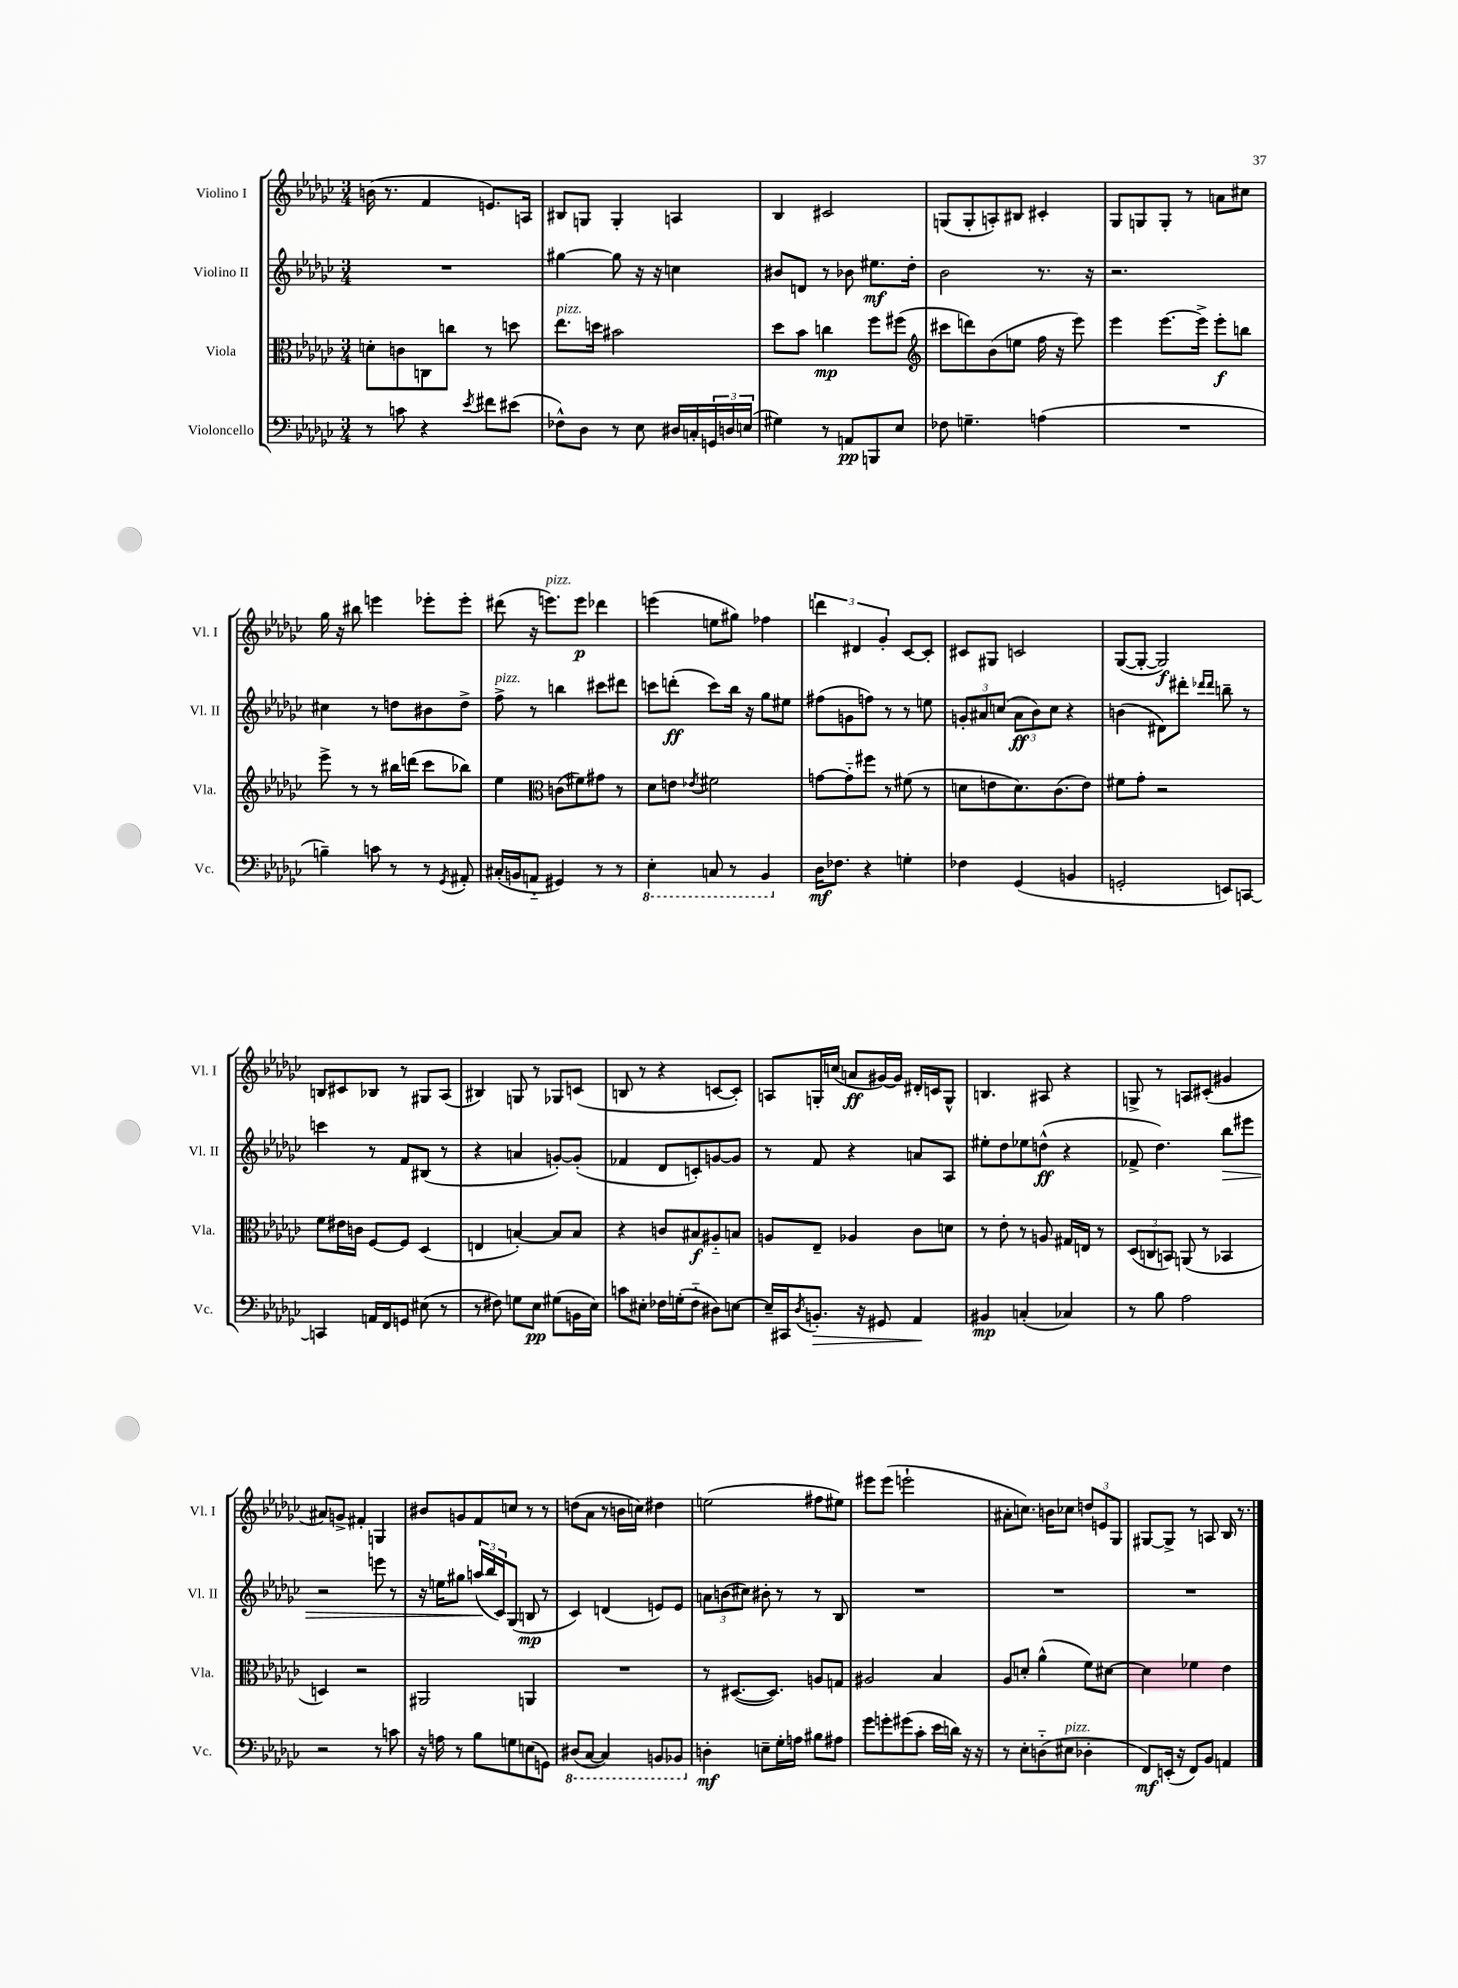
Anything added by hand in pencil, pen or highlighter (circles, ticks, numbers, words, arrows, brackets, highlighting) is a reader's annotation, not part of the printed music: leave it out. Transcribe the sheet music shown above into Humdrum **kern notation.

**kern	**dynam	**kern	**dynam	**kern	**dynam	**kern	**dynam
*part4	*part4	*part3	*part3	*part2	*part2	*part1	*part1
*staff4	*staff4	*staff3	*staff3	*staff2	*staff2	*staff1	*staff1
*I"Violoncello	*	*I"Viola	*	*I"Violino II	*	*I"Violino I	*
*I'Vc.	*	*I'Vla.	*	*I'Vl. II	*	*I'Vl. I	*
*clefF4	*	*clefC3	*	*clefG2	*	*clefG2	*
*k[b-e-a-d-g-c-]	*	*k[b-e-a-d-g-c-]	*	*k[b-e-a-d-g-c-]	*	*k[b-e-a-d-g-c-]	*
*M3/4	*	*M3/4	*	*M3/4	*	*M3/4	*
=103	=103	=103	=103	=103	=103	=103	=103
8r	.	8dn'\L	.	2.r	.	(16bn\	.
.	.	.	.	.	.	8.r	.
8cn\	.	8cn\	.	.	.	.	.
4r	.	8Cn\	.	.	.	4f/	.
.	.	8ccn\J	.	.	.	.	.
8qe-/	.	.	.	.	.	.	.
8f#X\L	.	8r	.	.	.	8.en/L)	.
(8e#X\J	.	8ddn\	.	.	.	.	.
.	.	.	.	.	.	16An/Jk	.
=104	=104	=104	=104	=104	=104	=104	=104
!	!	!LO:TX:a:i:t=pizz.	!	!	!	!	!
8F-X^^\L)	.	8.ee-\L	.	[4gg#X\	.	8B#X/L	.
8D-\J	.	.	.	.	.	8Gn/J	.
.	.	16ddn\Jk	.	.	.	.	.
8r	.	2b#X\	.	8gg#\]	.	4G'/	.
8E-\	.	.	.	16r	.	.	.
.	.	.	.	16r	.	.	.
16D#X/LL	.	.	.	4ccn\	.	4An/	.
16Cn'/	.	.	.	.	.	.	.
24GGn/	.	.	.	.	.	.	.
24Dn/	.	.	.	.	.	.	.
(24En/JJ	.	.	.	.	.	.	.
=105	=105	=105	=105	=105	=105	=105	=105
4G#X\)	.	8dd-\L	.	8b#X/L	.	4B-/	.
.	.	8b-\J	.	8dn/J	.	.	.
8r	.	4ccn\	mp	8r	.	2c#X/	.
8AAn/L	pp	.	.	8b-X\	.	.	.
8BBBn/	.	8ff\L	.	8.ee#X\L	mf	.	.
8E-/J	.	(8ff#X\J	.	.	.	.	.
.	.	.	.	16dd-'\Jk	.	.	.
=106	=106	=106	=106	=106	=106	=106	=106
*	*	*clefG2	*	*	*	*	*
8F-X\	.	8ccc#X\L	.	2b-\	.	(8Gn/L	.
4.Gn~\	.	8dddn\)	.	.	.	8G'/	.
.	.	(8b-\	.	.	.	8An'/)	.
.	.	8een\J	.	.	.	8B#X/J	.
(4An\	.	16ff\	.	8.r	.	4c#X'/	.
.	.	16r	.	.	.	.	.
.	.	8eee-\)	.	.	.	.	.
.	.	.	.	16r	.	.	.
=107	=107	=107	=107	=107	=107	=107	=107
2.r	.	4eee-\	.	2.r	.	8G-/L	.
.	.	.	.	.	.	8Gn/	.
.	.	[8.eee-\L	.	.	.	8G'/J	.
.	.	.	.	.	.	8r	.
.	.	16eee-^\Jk]	.	.	.	.	.
.	.	8eee-'\L	f	.	.	8an\L	.
.	.	8bbn\J	.	.	.	8cc#X\J	.
!!LO:LB:g=z
=108	=108	=108	=108	=108	=108	=108	=108
4Bn~\)	.	8eee-^\	.	4cc#X\	.	16gg-\	.
.	.	.	.	.	.	16r	.
.	.	8r	.	.	.	8bb#X\	.
8cn\	.	8r	.	8r	.	4eeen\	.
8r	.	16bb#X\LL	.	8ddn\L	.	.	.
.	.	(16dddn\JJ	.	.	.	.	.
8r	.	8ccc-\L	.	8b#X\	.	8eee-X'\L	.
8qGG-/	.	.	.	.	.	.	.
8AA#X'/	.	8bb-X\J)	.	8dd^\J	.	8eee-'\J	.
=109	=109	=109	=109	=109	=109	=109	=109
!	!	!	!	!LO:TX:a:i:t=pizz.	!	!	!
(16C#X'/LL	.	4ee-\	.	8ff^\	.	(8ddd#X\	.
16BBn/J	.	.	.	.	.	.	.
8AAn/J	.	.	.	8r	.	16r	.
!	!	!	!	!	!	!LO:TX:a:i:t=pizz.	!
.	.	.	.	.	.	8.eeen\L)	.
*	*	*clefC3	*	*	*	*	*
4GG#X/)	.	(8cn\L	.	4bbn\	.	.	.
.	.	8f#X\)	.	.	.	8eee\J	p
8r	.	8g#X\J	.	8ccc#X\L	.	4ddd-X\	.
8r	.	8r	.	8ddd#X\J	.	.	.
=110	=110	=110	=110	=110	=110	=110	=110
*8ba	*	*	*	*	*	*	*
4EE-'\	.	8d-\L	.	8cccn\L	.	(4eeen\	.
.	.	8en\J	.	(8dddn'\J	ff	.	.
.	.	8qe-X/	.	.	.	.	.
8CCn/	.	2f#X\	.	8ccc\L)	.	8een\L	.
8r	.	.	.	16bb-\Jk	.	8gg#X\J)	.
.	.	.	.	16r	.	.	.
4BBB-/	.	.	.	8gg-\L	.	4ff-X\	.
.	.	.	.	8ee#X\J	.	.	.
=111	=111	=111	=111	=111	=111	=111	=111
*X8ba	*	*	*	*	*	*	*
16D-\KL	mf	[8gn\L	.	(8ff#X\L	.	6dddn\	.
8.F-X\J	.	.	.	.	.	.	.
.	.	8g\]	.	8gn\	.	.	.
.	.	.	.	.	.	6d#X/	.
4r	.	8ff#X\J	.	8ffn\J)	.	.	.
.	.	.	.	.	.	6g-'/	.
.	.	8r	.	8r	.	.	.
4Gn'\	.	(8f#X\	.	8r	.	[8c-/L	.
.	.	8r	.	8een\	.	8c-'/J]	.
=112	=112	=112	=112	=112	=112	=112	=112
4F-X\	.	8dn\L	.	12gn'/L	.	8c#X/L	.
.	.	.	.	12a#X/	.	.	.
.	.	8en\	.	.	.	8G#X/J	.
.	.	.	.	(12ccn/J	.	.	.
(4GG-/	.	8.d\)	.	12a#\L	ff	2cn/	.
.	.	.	.	12b-\)	.	.	.
.	.	.	.	12cc\J	.	.	.
.	.	(8.c-\	.	.	.	.	.
4BBn/	.	.	.	4r	.	.	.
.	.	8e\J)	.	.	.	.	.
=113	=113	=113	=113	=113	=113	=113	=113
2GGn'/	.	8f#X\L	.	(4bn\	.	([8G-/L	.
.	.	8g-'\J	.	.	.	8G-'/J_	.
.	.	2r	.	8d#X\L)	.	2G-/])	f
.	.	.	.	8ddd#X'\J	.	.	.
.	.	.	.	16qqddd-X/LL	.	.	.
.	.	.	.	16qqddd-/JJ	.	.	.
8EEn/L)	.	.	.	8bbn~\	.	.	.
[8CCn/J	.	.	.	8r	.	.	.
!!LO:LB:g=z
=114	=114	=114	=114	=114	=114	=114	=114
4CCn/]	.	8f\L	.	4cccn\	.	8Bn/L	.
.	.	16e#X\L	.	.	.	8c#X/	.
.	.	16cn\JJ	.	.	.	.	.
16AAn/LL	.	[8F/L	.	8r	.	8B-X/J	.
16FF/J	.	.	.	.	.	.	.
8GGn/J	.	8F/J]	.	8f/L	.	8r	.
(8E#X\	.	(4D-/	.	(8B#X/J	.	8G#X/L	.
8r	.	.	.	8r	.	(8A-/J	.
=115	=115	=115	=115	=115	=115	=115	=115
8r	.	4En/	.	4r	.	4B#X/)	.
8F#X\)	.	.	.	.	.	.	.
8Gn\L	.	[4Bn'/)	.	4an/	.	8Gn/	.
8E-\J	pp	.	.	.	.	8r	.
(8G#X\L	.	8B/L]	.	[8gn'/L)	.	8G-X/L	.
16BBn\L	.	8B/J	.	(8g'/J]	.	(8cn/J	.
16E-\JJ)	.	.	.	.	.	.	.
=116	=116	=116	=116	=116	=116	=116	=116
8cn\L	.	4r	.	4f-X/	.	8Bn/	.
8E#X'\J	.	.	.	.	.	8r	.
16F-X\LL	.	8cn/L	.	8d-/L	.	4r	.
(16Gn'\J	.	.	.	.	.	.	.
8F-\J	.	8B#X/	f	8cn'/)	.	.	.
8D#X\L)	.	8A#X/	.	[8gn/	.	[8cn/L	.
[8En\J	.	8Bn/J	.	8g/J]	.	8c'/J])	.
=117	=117	=117	=117	=117	=117	=117	=117
16E~/LL]	.	8An/L	.	8r	.	8An/L	.
16CC#X/J	.	.	.	.	.	.	.
8qD-/	.	.	.	.	.	.	.
!	!LO:HP:b	!	!	!	!	!	!
8.BBn'/J	>	8E-~/J	.	8f/	.	16Gn'/L	.
.	.	.	.	.	.	(16ccn/JJ	.
.	.	4A-X/	.	4r	.	8an/L	ff
16r	.	.	.	.	.	.	.
8GG#X/	.	.	.	.	.	[16g#X/L)	.
.	.	.	.	.	.	16g#/JJ]	.
4AA-/	.	8c-\L	.	8an/L	.	16d#X'/LL	.
.	.	.	.	.	.	16cn/J	.
.	.	8dn\J	.	8A-/J	.	8G^^/J	.
.	]	.	.	.	.	.	.
=118	=118	=118	=118	=118	=118	=118	=118
4BB#X/	mp	8r	.	8ee#X'\L	.	4.Bn/	.
.	.	8e-'\	.	8dd-\	.	.	.
(4Cn'/	.	8r	.	8ee-X\	.	.	.
.	.	8An/	.	(8ddn^^\J	ff	8A#X/	.
4C-X/)	.	16G#X/LL	.	4r	.	4r	.
.	.	16En/JJ	.	.	.	.	.
.	.	8r	.	.	.	.	.
=119	=119	=119	=119	=119	=119	=119	=119
8r	.	(12D-/L	.	8f-X^/	.	8Gn^/	.
.	.	12Cn/	.	.	.	.	.
8B-\	.	.	.	4.dd-\)	.	8r	.
.	.	12BBn/J)	.	.	.	.	.
2A-\	.	(8AAn/	.	.	.	8An/L	.
.	.	8r	.	.	.	(8c#X'/J	.
!	!	!	!	!	!LO:HP:b	!	!
.	.	4BB-X/	.	8bb-\L	>	4g#X/	.
.	.	.	.	8eee#X\J	.	.	.
!!LO:LB:g=z
=120	=120	=120	=120	=120	=120	=120	=120
2r	.	4Dn/)	.	2r	.	8a#X/L)	.
.	.	.	.	.	.	8gn^/J	.
.	.	2r	.	.	.	4f#X'/	.
8r	.	.	.	8eeen\	.	4Gn/	.
8cn\	.	.	.	8r	.	.	.
=121	=121	=121	=121	=121	=121	=121	=121
16r	.	2AA#X/	.	16r	.	8b#X/L	.
16An\	.	.	.	16een\KL	.	.	.
8r	.	.	.	8gg#X\J	.	8gn/	.
8B-\L	.	.	.	(24aan/LL	.	8f/	.
.	.	.	.	24bb-/	]	.	.
.	.	.	.	24c-/J)	.	.	.
8Gn\	.	.	.	(8G-/J	.	8ccn/J	.
(8En\	.	4AAn/	.	8Bn/	mp	8r	.
8GGn\J)	.	.	.	8r	.	8r	.
=122	=122	=122	=122	=122	=122	=122	=122
*8ba	*	*	*	*	*	*	*
(8DD#X/L	.	2.r	.	4c-/)	.	(8ddn\L	.
[8CC-/J	.	.	.	.	.	8a-\J	.
4CC-/])	.	.	.	(4dn/	.	8r	.
.	.	.	.	.	.	16bn\LL	.
.	.	.	.	.	.	16ccn\JJ)	.
8BBBn/L	.	.	.	8en/L)	.	4dd#X\	.
8BBB-X/J	.	.	.	8e/J	.	.	.
=123	=123	=123	=123	=123	=123	=123	=123
*X8ba	*	*	*	*	*	*	*
4Dn'\	mf	8r	.	12an\L	.	(2een\	.
.	.	.	.	(12bn\	.	.	.
.	.	([8.D#X/L	.	.	.	.	.
.	.	.	.	12cc#X\J)	.	.	.
8En~\L	.	.	.	8b#X'\	.	.	.
.	.	8.D#/J])	.	.	.	.	.
16G-'\L	.	.	.	8r	.	.	.
16An\JJ	.	.	.	.	.	.	.
8B#X\L	.	8An/L	.	8r	.	8ff#X\L	.
8A#X\J	.	8Gn/J	.	8B-/	.	8ee#X\J)	.
=124	=124	=124	=124	=124	=124	=124	=124
8g-\L	.	2A#X/	.	2.r	.	8eee#X\L	.
8gn'\	.	.	.	.	.	(8eee#\J	.
(8g#X\	.	.	.	.	.	2eeen`\	.
8c-'\J	.	.	.	.	.	.	.
16e-\LL	.	4B-/	.	.	.	.	.
16dn\JJ)	.	.	.	.	.	.	.
16r	.	.	.	.	.	.	.
16r	.	.	.	.	.	.	.
=125	=125	=125	=125	=125	=125	=125	=125
8r	.	8A-/L	.	2.r	.	8a#X'\L	.
8E-'\L	.	8dn'/J	.	.	.	8.ccn\J)	.
(8Dn\	.	(4a-^^\	.	.	.	.	.
.	.	.	.	.	.	16bn\KL	.
!LO:TX:a:i:t=pizz.	!	!	!	!	!	!	!
8E#X\J	.	.	.	.	.	8cc-X\J	.
4D-X'\	.	8f\L)	.	.	.	12ddn/L	.
.	.	.	.	.	.	12en/	.
.	.	[8d#X\J	.	.	.	.	.
.	.	.	.	.	.	12G-/J	.
=126	=126	=126	=126	=126	=126	=126	=126
8FF/L)	mf	4d#\]	.	2.r	.	[8G#X/L	.
(16EEn'/Jk	.	.	.	.	.	8G#^/J]	.
16r	.	.	.	.	.	.	.
8FF/L)	.	4f-X\	.	.	.	8r	.
8BB-/J	.	.	.	.	.	8An/	.
4AAn/	.	4e-\	.	.	.	16B-/	.
.	.	.	.	.	.	8.r	.
==	==	==	==	==	==	==	==
*-	*-	*-	*-	*-	*-	*-	*-
